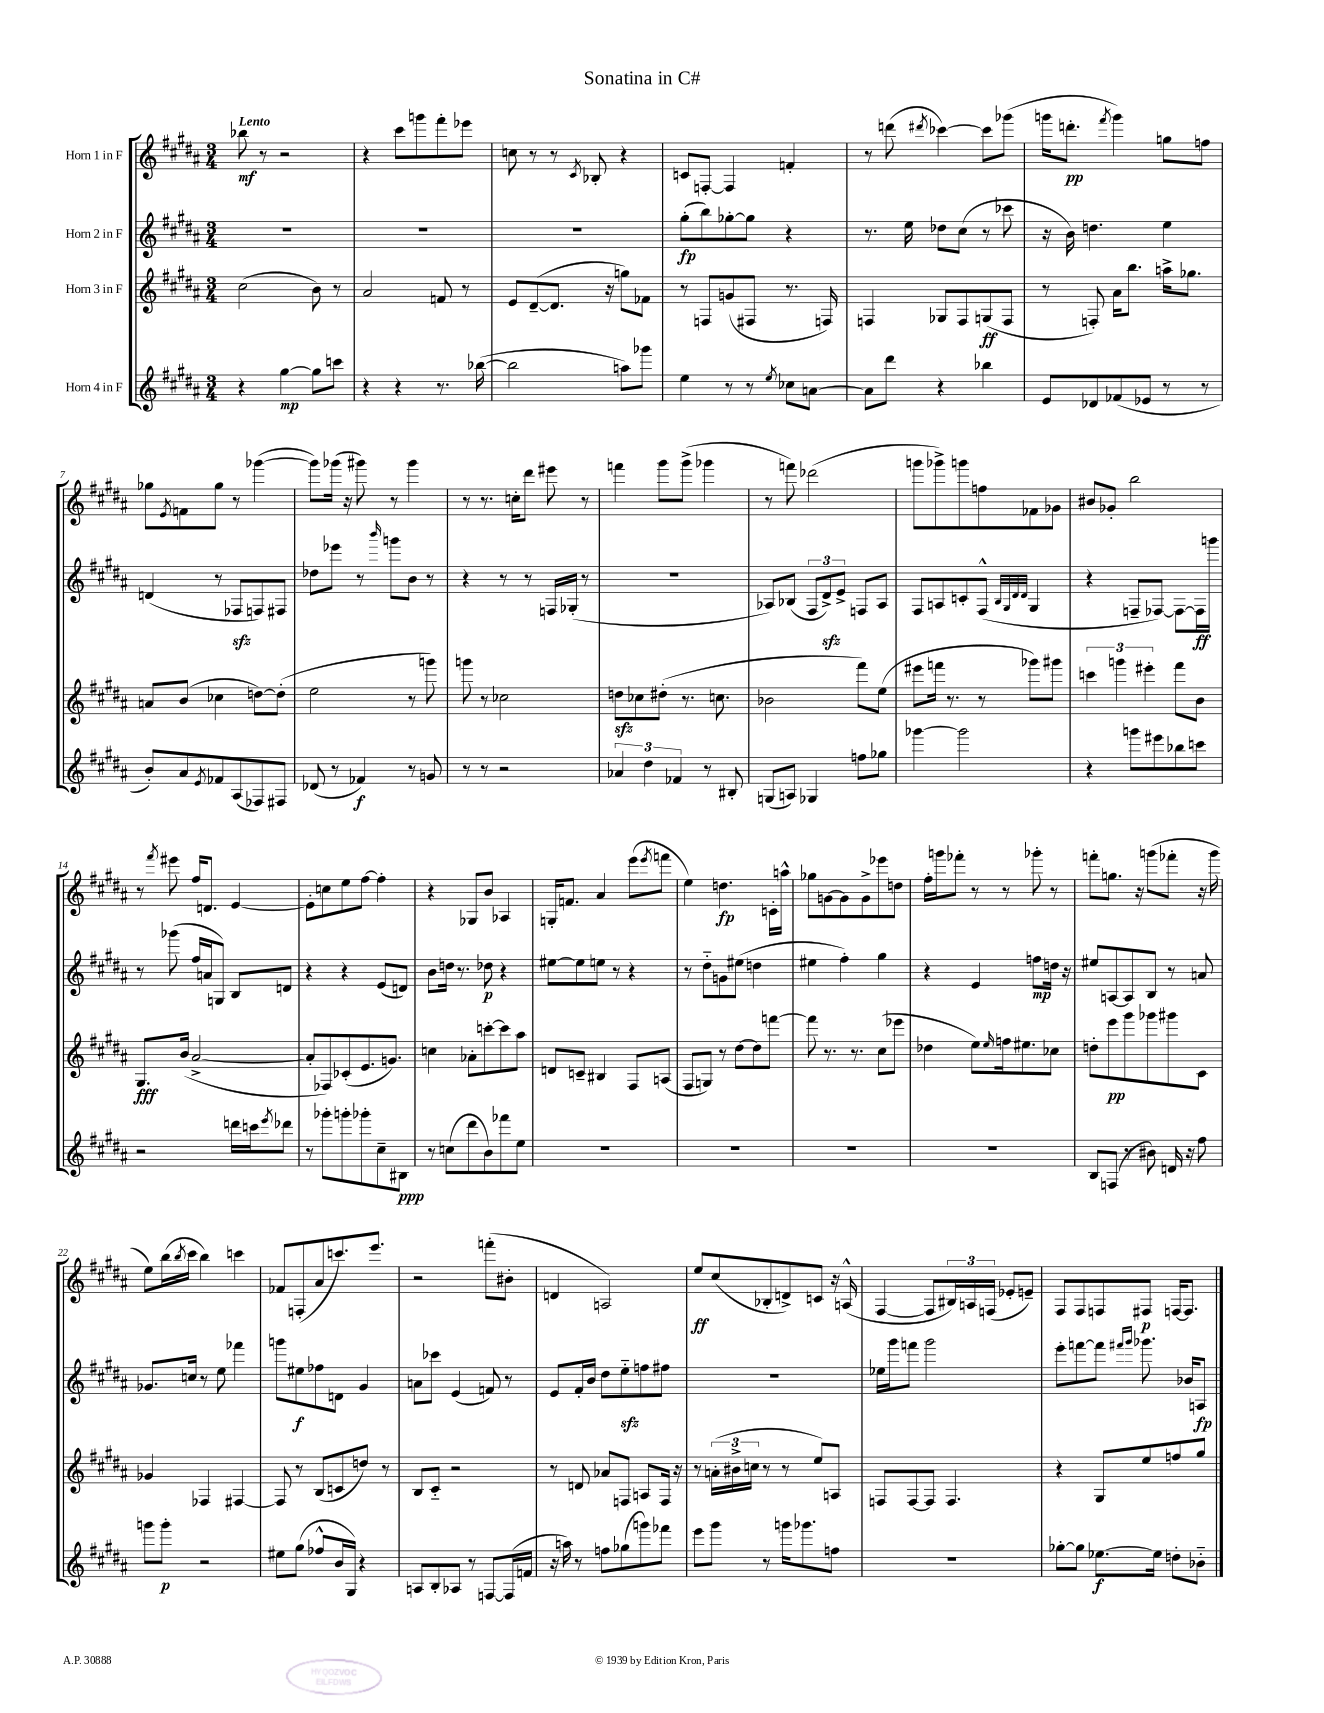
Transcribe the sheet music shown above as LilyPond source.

\header { title = "Sonatina in C#" }
<<
\new StaffGroup <<
\new Staff = "s0" \with { instrumentName = "Horn 1 in F" } {
    \clef treble \key b \major \numericTimeSignature \time 3/4 \tempo "Lento"
    bes''8\mf r8 r2 |
    r4 cis'''8 g'''8 fis'''8-. ees'''8 |
    c''8 r8 r8 \acciaccatura { cis'8 } bes8-. r4 |
    c'8 f8~-. f4 f'4-. |
    r8 d'''8( \acciaccatura { dis'''8 } ces'''4~) ces'''8 ges'''8( |
    g'''16 d'''8.-.\pp \acciaccatura { fis'''8 } g'''4) g''8 f''8 |
    ges''8 \acciaccatura { e'8 } f'8 ges''8 r8 ges'''4~( |
    ges'''8) ges'''16( r16 gis'''8) r8 gis'''4 |
    r8 r8. c''16-. dis'''8 eis'''8 r8 |
    f'''4 gis'''8 gis'''8->( ges'''4 |
    r8 f'''8) des'''2( |
    g'''8 ges'''8->) g'''8 f''8 fes'8 ges'8 |
    bis'8 ges'8-. b''2 |
    r8 \acciaccatura { fis'''8 } eis'''8 fis''16 d'8. e'4~ |
    e'8-. c''8 e''8 fis''8~ fis''4-. |
    r4 ges8 b'8 aes4 |
    g16-. f'8. ais'4 e'''8( \acciaccatura { e'''8 } f'''8 |
    e''4) d''4.\fp c'16-. a''16-^ |
    ges''8 g'8~ g'8 g'8-> ees'''8 d''8 |
    fis''16-. g'''16 fes'''8-. r8 r8 ges'''8-. r8 |
    f'''8-. g''8. r16 g'''8( fes'''8-. r16 g'''16 |
    e''8) b''16( \acciaccatura { b''8 } cis'''16 b''4) c'''4 |
    fes'8 f8-.( ais'8 c'''8.) e'''8. |
    r2 f'''8-.( bis'8-. |
    d'4 a2) |
    e''8\ff cis''8( bes8-. d'8->) c'8 r16 a16-^( |
    fis4~ fis8 \tuplet 3/2 { bis16) a16 f16( } ees'8-. e'8--) |
    fis8 fis8 f8 fis8\p f16~ f8. \bar "|." |
}
\new Staff = "s1" \with { instrumentName = "Horn 2 in F" } {
    \clef treble \key b \major \numericTimeSignature \time 3/4
    R2. |
    R2. |
    R2. |
    gis''8-.\fp( b''8) ges''8~-. ges''8 r4 |
    r8. e''16 des''8 cis''8( r8 ces'''8 |
    r16 b'16) d''4. e''4 |
    d'4( r8 fes8\sfz f8) fis8 |
    des''8 ees'''8 r8 \grace { b'''16 } g'''8 b'8 r8 |
    r4 r8 r8 f16 ges16-.( r8 |
    R2. |
    aes8) bes8( \tuplet 3/2 { fis8 dis'8->\sfz) e'8-> } f8 aes8 |
    fis8 a8 c'8-. fis8-^( \grace { b32 gis32 dis'32 dis'32 } gis4 |
    r4 f8-- fes8~) fes8~ fes16\ff g'''16 |
    r8 ges'''8( fis''16 a'16 g8) b8 d'8 |
    r4 r4 e'8( d'8) |
    b'8 d''16 r8. des''8\p r4 |
    eis''8~ eis''8 e''8 r8 r4 |
    r8 dis''8-_ g'8 eis''8( d''4 |
    eis''4 fis''4-.) gis''4 |
    r4 e'4 f''8\mp d''16 r16 |
    eis''8 a8~ a8 b8 r8 a'8 |
    ges'8. c''16 r8 e''8 fes'''4 |
    g'''8 eis''8\f fes''8 d'8 gis'4 |
    a'8 ces'''8 e'4( f'8) r8 |
    e'8 fis'16-. b'16 dis''8 e''8-_\sfz f''8 fis''8 |
    R2. |
    ees''16 gis'''16 f'''8 gis'''2 |
    e'''8-. f'''8~ f'''8 \grace { fis'''16 gis'''16 } ges'''8. bes'16 a8\fp \bar "|." |
}
\new Staff = "s2" \with { instrumentName = "Horn 3 in F" } {
    \clef treble \key b \major \numericTimeSignature \time 3/4
    cis''2( b'8) r8 |
    ais'2 f'8 r8 |
    e'8 dis'8~--( dis'8. r16 g''8) fes'8 |
    r8 f8 g'8( fis8 r8. f16) |
    f4 ges8 f8 g8\ff( f8 |
    r8 f8-.) ais'16 b''8. a''16-> ges''8. |
    a'8 b'8( ces''4 d''8~) d''8-.( |
    e''2 r8 g'''8) |
    g'''8 r8 ces''2 |
    d''8\sfz ces''8 dis''8-.( r8. c''8. |
    bes'2 fis'''8) e''8( |
    eis'''8 f'''16 r8. r8 ges'''8) gis'''8 |
    \tuplet 3/2 { c'''4 g'''4 eis'''4-. } fis'''8 b'8 |
    gis8.\fff b'16( ais'2~-> |
    ais'8-. fes8) ces'8-.( e'8. g'8.) |
    c''4 aes'8-. c'''8~-. c'''8 ais''8 |
    d'8 c'8-- bis4 fis8 a8( |
    fis8 g8) r8 dis''8~ dis''8 f'''8~ |
    f'''8 r8. r8. cis''8( ees'''8 |
    des''4 e''8) \grace { e''16 } f''16 eis''8. ces''8 |
    d''8-. e'''8\pp gis'''8 ges'''8 gis'''8 cis'8 |
    ges'4 fes4 fis4~ |
    fis8 r8 b8( c'8 d''8) r8 |
    b8 cis'8-_ r2 |
    r8 d'8 aes'8 f8 a8 f16 r16 |
    r8 \tuplet 3/2 { a'16-.( bis'16-> c''16 } r8 r8 e''8) a8 |
    f8 f8~ f8 f4. |
    r4 gis8 e''8 f''8 gis''8 \bar "|." |
}
\new Staff = "s3" \with { instrumentName = "Horn 4 in F" } {
    \clef treble \key b \major \numericTimeSignature \time 3/4
    r4 gis''4~\mp gis''8 c'''8 |
    r4 r4 r8. bes''16~( |
    bes''2 a''8) ges'''8 |
    e''4 r8 r8 \acciaccatura { e''8 } ces''8 a'8~ |
    a'8 dis'''8 r4 bes''4 |
    e'8 des'8 fes'8( ees'8 r8 r8 |
    b'8-.) ais'8 \acciaccatura { e'8 } fes'8 ais8( fes8) fis8 |
    des'8( r8 fes'4\f) r8 g'8 |
    r8 r8 r2 |
    \tuplet 3/2 { aes'4 dis''4 fes'4 } r8 bis8-. |
    g8( a8) ges4 f''8 ges''8 |
    ges'''4~ ges'''2 |
    r4 g'''8 eis'''8 bes''8 c'''8 |
    r2 d'''16 c'''16 \acciaccatura { e'''8 } des'''8 |
    r8 ges'''8-. g'''8-. ges'''8-. cis''8-- bis8\ppp |
    r8 c''8( dis'''8 b'8) fes'''8 e''8 |
    R2. |
    R2. |
    R2. |
    R2. |
    b8 f8( r8 bis'8) d'16 r16 fis''8 |
    g'''8 g'''8-.\p r2 |
    eis''8 gis''8( fes''8-^ b'16 gis16) r4 |
    a8 b8-. aes8 r8 f8~ f16( f'16 |
    r16 a''16) r8 f''8 ges''8( g'''8) fes'''8 |
    e'''8 gis'''8 r8 g'''16 ges'''8. f''8 |
    R2. |
    ges''8~-. ges''8 ees''8.~\f ees''16 d''8-. bes'8-_ \bar "|." |
}
>>
>>
